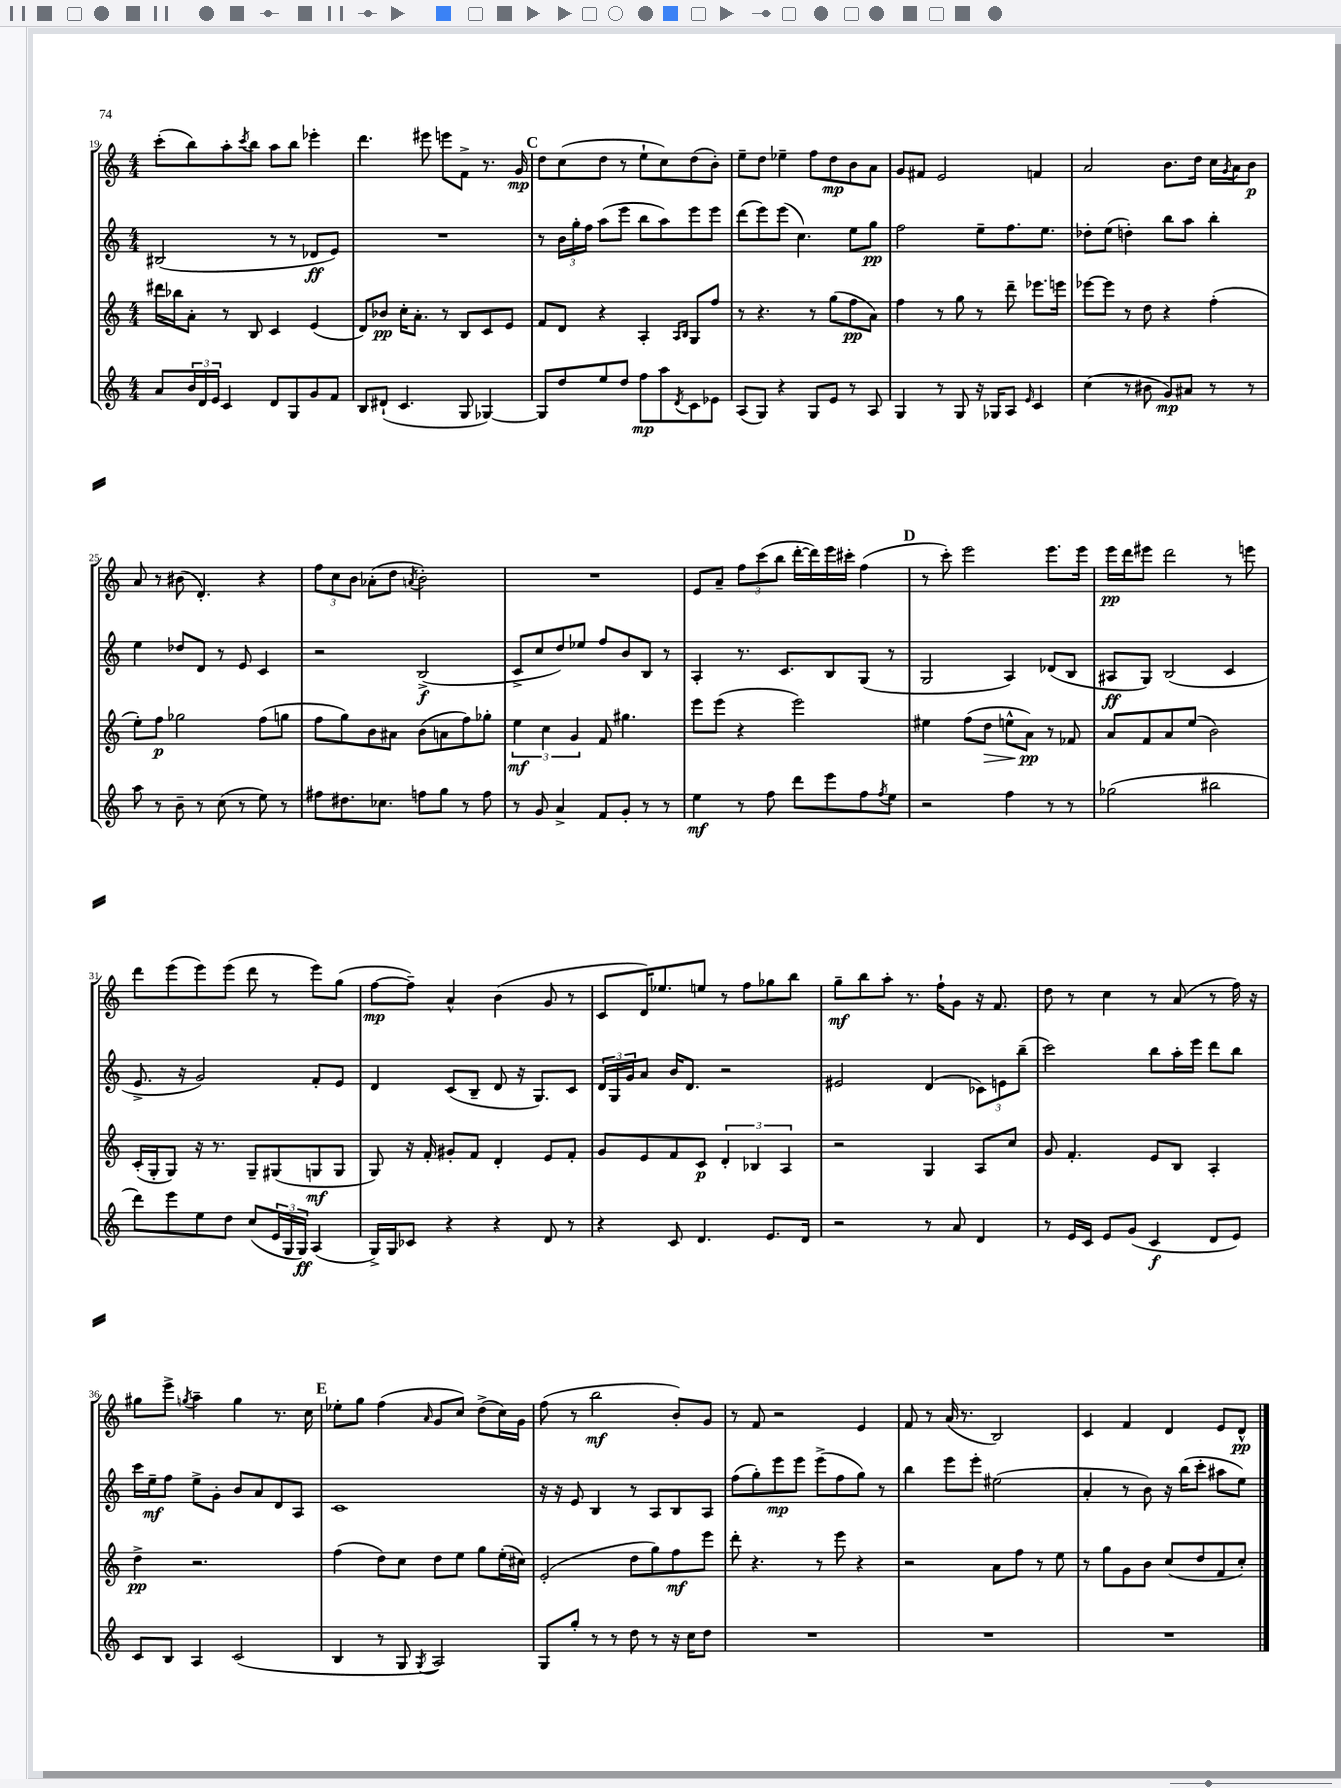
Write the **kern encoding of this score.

**kern	**dynam	**kern	**dynam	**kern	**dynam	**kern	**dynam
*part4	*part4	*part3	*part3	*part2	*part2	*part1	*part1
*staff4	*staff4	*staff3	*staff3	*staff2	*staff2	*staff1	*staff1
*clefG2	*	*clefG2	*	*clefG2	*	*clefG2	*
*k[]	*	*k[]	*	*k[]	*	*k[]	*
*M4/4	*	*M4/4	*	*M4/4	*	*M4/4	*
=19	=19	=19	=19	=19	=19	=19	=19
8a/L	.	16ddd#X\LL	.	(2B#X/	.	(8ccc'\L	.
.	.	16bb-X\J	.	.	.	.	.
24b/L	.	8a'\J	.	.	.	8bb\)	.
24d/	.	.	.	.	.	.	.
24e/JJ	.	.	.	.	.	.	.
4c/	.	8r	.	.	.	8aa'\	.
.	.	.	.	.	.	8qccc/	.
.	.	8B/	.	.	.	8bb\J	.
8d/L	.	4c/	.	8r	.	8aa\L	.
8G/	.	.	.	8r	.	8bb\J	.
8g/	.	(4e/	.	8d-X/L	ff	4eee-X'\	.
8f/J	.	.	.	8e/J)	.	.	.
=20	=20	=20	=20	=20	=20	=20	=20
8B/L	.	8d/L)	.	1r	.	4.ddd\	.
(8d#X`/J	.	8b-X/J	pp	.	.	.	.
4.c/	.	16cc'\KL	.	.	.	.	.
.	.	8.a'\J	.	.	.	.	.
.	.	.	.	.	.	8eee#X\	.
.	.	8r	.	.	.	8eeen\L	.
8G/	.	8B/L	.	.	.	8f^\J	.
[4G-X/)	.	8c/	.	.	.	8.r	.
.	.	8e/J	.	.	.	.	.
.	.	.	.	.	.	16g/	mp
!!LO:REH:place=s1:t=C
=21	=21	=21	=21	=21	=21	=21	=21
8G-/L]	.	8f/L	.	8r	.	8dd\L	.
8dd/	.	8d/J	.	24b\LL	.	(8cc\	.
.	.	.	.	24gg'\	.	.	.
.	.	.	.	24ff\JJ	.	.	.
8ee/	.	4r	.	(8aa\L	.	8dd\J	.
8dd/J	.	.	.	8eee\J	.	8r	.
8ff\L	mp	4A'/	.	8bb\L	.	8ee`\L	.
8aa\	.	.	.	8aa\)	.	8cc\)	.
.	.	16qqA/LL	.	.	.	.	.
8qd/	.	16qqB/JJ	.	.	.	.	.
8c\	.	8G/L	.	8eee\	.	(8dd\	.
8e-X\J	.	8ff/J	.	8eee\J	.	8b'\J)	.
=22	=22	=22	=22	=22	=22	=22	=22
(8A/L	.	8r	.	(8ddd\L	.	8ee~\L	.
8G/J)	.	4.r	.	8eee\)	.	8dd\J	.
4r	.	.	.	(8eee\J	.	4ee-X~\	.
.	.	.	.	4.cc\)	.	.	.
8G/L	.	8r	.	.	.	8ff\L	.
8e/J	.	(8gg\L	.	.	.	8dd\	mp
8r	.	8ff\	pp	8ee\L	.	8b\	.
8A/	.	8a\J)	.	8gg\J	pp	8a\J	.
=23	=23	=23	=23	=23	=23	=23	=23
4G/	.	4ff\	.	2ff\	.	8g/L	.
.	.	.	.	.	.	8f#X/J	.
8r	.	8r	.	.	.	2e/	.
8G/	.	8gg\	.	.	.	.	.
16r	.	8r	.	8ee~\L	.	.	.
16G-X/KL	.	.	.	.	.	.	.
8A/J	.	8ddd~\	.	8.ff\	.	.	.
16qqe/	.	.	.	.	.	.	.
4c/	.	8.eee-X\L	.	.	.	4fn/	.
.	.	.	.	8.ee\J	.	.	.
.	.	16eeen\Jk	.	.	.	.	.
=24	=24	=24	=24	=24	=24	=24	=24
(4cc\	.	[8eee-X\L	.	8dd-X'\L	.	2a/	.
.	.	8eee-\J]	.	(8ee\J	.	.	.
8r	.	8r	.	4ddn'\)	.	.	.
8b#X\	.	8dd\	.	.	.	.	.
8g/L)	mp	4r	.	8bb\L	.	8.b\L	.
8a#X/J	.	.	.	8aa\J	.	.	.
.	.	.	.	.	.	16dd\Jk	.
8r	.	(4ff'\	.	4bb'\	.	16cc\LL	.
.	.	.	.	.	.	8qg/	.
.	.	.	.	.	.	16a\J	.
8r	.	.	.	.	.	8b\J	p
!!LO:LB:g=z
=25	=25	=25	=25	=25	=25	=25	=25
8aa\	.	8ee'\L)	.	4ee\	.	8a/	.
8r	.	8ff\J	p	.	.	8r	.
8b~\	.	2gg-X\	.	8dd-X/L	.	(8b#X\	.
8r	.	.	.	8d/J	.	4.d'/)	.
(8cc\	.	.	.	8r	.	.	.
8r	.	.	.	8e/	.	.	.
8ee\)	.	(8ff\L	.	4c/	.	4r	.
8r	.	8ggn\J	.	.	.	.	.
=26	=26	=26	=26	=26	=26	=26	=26
8ff#X\L	.	8ff\L	.	2r	.	12ff\L	.
.	.	.	.	.	.	12cc\	.
8.dd#X\	.	8gg\)	.	.	.	.	.
.	.	.	.	.	.	12b\J	.
.	.	8b\	.	.	.	(8a-X'\L	.
8.cc-X\J	.	.	.	.	.	.	.
.	.	8a#X\J	.	.	.	8dd\J	.
.	.	.	.	.	.	8qan/	.
8ffn\L	.	(8b\L	.	(2B^/	f	2b'\)	.
8gg\J	.	8an\	.	.	.	.	.
8r	.	8ff\)	.	.	.	.	.
8ff\	.	8gg-X'\J	.	.	.	.	.
=27	=27	=27	=27	=27	=27	=27	=27
8r	.	6ee\	mf	8c^/L	.	1r	.
8g/	.	.	.	8cc/	.	.	.
.	.	6cc\	.	.	.	.	.
4a^/	.	.	.	8dd/)	.	.	.
.	.	6g/	.	.	.	.	.
.	.	.	.	8ee-X/J	.	.	.
8f/L	.	8f/	.	8ff/L	.	.	.
8g'/J	.	4.gg#X\	.	8b/	.	.	.
8r	.	.	.	8B/J	.	.	.
8r	.	.	.	8r	.	.	.
=28	=28	=28	=28	=28	=28	=28	=28
4ee\	mf	8eee\L	.	4A'/	.	8e/L	.
.	.	(8eee\J	.	.	.	8a~/J	.
8r	.	4r	.	8.r	.	12ff\L	.
.	.	.	.	.	.	(12ccc\	.
8ff\	.	.	.	.	.	.	.
.	.	.	.	.	.	12bb\J	.
.	.	.	.	8.c/L	.	.	.
8ddd\L	.	2eee\)	.	.	.	[16ddd'\LL	.
.	.	.	.	.	.	16ddd\])	.
8eee\	.	.	.	8B/	.	16eee\	.
.	.	.	.	.	.	16ccc#X'\JJ	.
8ff\	.	.	.	(8G/J	.	(4ff\	.
8qff/	.	.	.	.	.	.	.
8ee\J	.	.	.	8r	.	.	.
!!LO:REH:place=s1:t=D
=29	=29	=29	=29	=29	=29	=29	=29
2r	.	4ee#X\	.	2G/	.	8r	.
.	.	.	.	.	.	8ccc'\)	.
.	.	(8ff\L	.	.	.	2eee\	.
!	!	!	!LO:HP:b	!	!	!	!
.	.	8dd\J	>	.	.	.	.
4ff\	.	8een^^\L	.	4A/)	.	.	.
.	.	8a\J)	pp	.	.	.	.
8r	.	8r	]	(8d-X/L	.	8.eee\L	.
8r	.	8f-X/	.	8B/J	.	.	.
.	.	.	.	.	.	16eee\Jk	.
=30	=30	=30	=30	=30	=30	=30	=30
(2gg-X\	.	8a/L	.	8A#X/L	ff	16eee\LL	pp
.	.	.	.	.	.	16ddd\J	.
.	.	8f/	.	8G/J)	.	8eee#X\J	.
.	.	8a/	.	(2B/	.	2ddd\	.
.	.	(8ee/J	.	.	.	.	.
2bb#X\	.	2b\)	.	.	.	.	.
.	.	.	.	4c/	.	8r	.
.	.	.	.	.	.	8eeen\	.
!!LO:LB:g=z
=31	=31	=31	=31	=31	=31	=31	=31
8ddd\L)	.	(16c'/LL	.	8.e^/	.	8ddd\L	.
.	.	16G'/J	.	.	.	.	.
8eee\	.	8G/J)	.	.	.	(8eee\	.
.	.	.	.	16r	.	.	.
8ee\	.	16r	.	2g/)	.	8eee\)	.
.	.	8.r	.	.	.	.	.
8dd\J	.	.	.	.	.	(8eee\J	.
(8cc/L	.	8G~/L	.	.	.	8ddd\	.
24e/L	.	(8G#X/	.	.	.	8r	.
24G/	.	.	.	.	.	.	.
24G/JJ)	ff	.	.	.	.	.	.
(4A/	.	8Gn/	mf	8f'/L	.	8eee\L)	.
.	.	8G/J	.	8e/J	.	(8gg\J	.
=32	=32	=32	=32	=32	=32	=32	=32
16G^/LL)	.	8G/)	.	4d/	.	[8ff\L	mp
16G/J	.	.	.	.	.	.	.
8c-X/J	.	16r	.	.	.	8ff~\J])	.
.	.	16f'/	.	.	.	.	.
4r	.	8g#X'/L	.	(8c/L	.	4a^^/	.
.	.	8f/J	.	8B~/J	.	.	.
4r	.	4d'/	.	8d/	.	(4b\	.
.	.	.	.	16r	.	.	.
.	.	.	.	8.G/L)	.	.	.
8d/	.	8e/L	.	.	.	8g/	.
8r	.	8f'/J	.	8c/J	.	8r	.
=33	=33	=33	=33	=33	=33	=33	=33
4r	.	8g/L	.	24d/LL	.	8c/L	.
.	.	.	.	24G/	.	.	.
.	.	.	.	24g/J	.	.	.
.	.	8e/	.	8a/J	.	16d/K)	.
.	.	.	.	.	.	8.ee-X/	.
8c/	.	8f/	.	16b/KL	.	.	.
.	.	.	.	8.d/J	.	.	.
4.d/	.	8c/J	p	.	.	8een/J	.
.	.	6d'/	.	2r	.	8r	.
.	.	.	.	.	.	8ff\L	.
.	.	6B-X/	.	.	.	.	.
8.e/L	.	.	.	.	.	8gg-X\	.
.	.	6A/	.	.	.	.	.
.	.	.	.	.	.	8bb\J	.
16d/Jk	.	.	.	.	.	.	.
=34	=34	=34	=34	=34	=34	=34	=34
2r	.	2r	.	2e#X/	.	8gg~\L	mf
.	.	.	.	.	.	8bb\	.
.	.	.	.	.	.	8aa'\J	.
.	.	.	.	.	.	8.r	.
8r	.	4G/	.	(4d/	.	.	.
.	.	.	.	.	.	16ff`\KL	.
8a/	.	.	.	.	.	8g\J	.
4d/	.	8A/L	.	12c-X\L)	.	16r	.
.	.	.	.	.	.	8.f/	.
.	.	.	.	12en\	.	.	.
.	.	8cc/J	.	.	.	.	.
.	.	.	.	(12bb~\J	.	.	.
=35	=35	=35	=35	=35	=35	=35	=35
8r	.	8g/	.	2ccc\)	.	8dd\	.
16e/LL	.	4.f'/	.	.	.	8r	.
16c/JJ	.	.	.	.	.	.	.
8e/L	.	.	.	.	.	4cc\	.
(8g/J	.	.	.	.	.	.	.
4c/	f	8e/L	.	8bb\L	.	8r	.
.	.	8B/J	.	16aa'\L	.	(8a/	.
.	.	.	.	16eee\JJ	.	.	.
8d/L	.	4A'/	.	8ddd\L	.	8r	.
8e/J)	.	.	.	8bb\J	.	16ff\)	.
.	.	.	.	.	.	16r	.
!!LO:LB:g=z
=36	=36	=36	=36	=36	=36	=36	=36
8c/L	.	4dd^\	pp	16ccc\LL	.	8gg#X\L	.
.	.	.	.	16ee~\J	mf	.	.
8B/J	.	.	.	8ff\J	.	8eee^\J	.
.	.	.	.	.	.	8qggn/	.
4A/	.	2.r	.	8ee^\L	.	4aa~\	.
.	.	.	.	8g'\J	.	.	.
(2c/	.	.	.	8b/L	.	4gg\	.
.	.	.	.	8a/	.	.	.
.	.	.	.	8d/	.	8.r	.
.	.	.	.	8A/J	.	.	.
.	.	.	.	.	.	16cc\	.
!!LO:REH:place=s1:t=E
=37	=37	=37	=37	=37	=37	=37	=37
4B/	.	(4ff\	.	1c	.	8ee-X'\L	.
.	.	.	.	.	.	8gg\J	.
8r	.	8dd\L)	.	.	.	(4ff\	.
8G/	.	8cc\J	.	.	.	.	.
8qG/	.	.	.	.	.	16qqa/	.
2A/)	.	8dd\L	.	.	.	8g/L	.
.	.	8ee\J	.	.	.	8cc/J)	.
.	.	8gg\L	.	.	.	(8dd^\L	.
.	.	(16ee'\L	.	.	.	16cc\L)	.
.	.	16cc#X\JJ)	.	.	.	16g\JJ	.
=38	=38	=38	=38	=38	=38	=38	=38
8G/L	.	(2e'/	.	16r	.	(8ff\	.
.	.	.	.	16r	.	.	.
8gg'/J	.	.	.	8e/	.	8r	.
8r	.	.	.	4B/	.	2bb\	mf
8r	.	.	.	.	.	.	.
8dd\	.	8dd\L	.	8r	.	.	.
8r	.	8gg\)	.	8A/L	.	.	.
16r	.	8ff\	mf	8B/	.	8b'/L)	.
16cc\KL	.	.	.	.	.	.	.
8dd\J	.	8eee\J	.	8A/J	.	8g/J	.
=39	=39	=39	=39	=39	=39	=39	=39
1r	.	8ddd'\	.	(8ff\L	.	8r	.
.	.	4.r	.	8gg'\)	.	8f/	.
.	.	.	.	8eee\	mp	2r	.
.	.	.	.	8eee\J	.	.	.
.	.	8r	.	(8eee^\L	.	.	.
.	.	8eee\	.	8ff\	.	.	.
.	.	4r	.	8gg\J)	.	4e/	.
.	.	.	.	8r	.	.	.
=40	=40	=40	=40	=40	=40	=40	=40
1r	.	2r	.	4bb\	.	8f/	.
.	.	.	.	.	.	8r	.
.	.	.	.	8eee\L	.	(16a/	.
.	.	.	.	.	.	8.r	.
.	.	.	.	8eee'\J	.	.	.
.	.	8a\L	.	(2ee#X\	.	2B/)	.
.	.	8ff\J	.	.	.	.	.
.	.	8r	.	.	.	.	.
.	.	8ee\	.	.	.	.	.
=41	=41	=41	=41	=41	=41	=41	=41
1r	.	8r	.	4a'/	.	4c/	.
.	.	8gg\L	.	.	.	.	.
.	.	8g\	.	8r	.	4f/	.
.	.	8b\J	.	8b\)	.	.	.
.	.	(8cc/L	.	16r	.	4d/	.
.	.	.	.	(16bb\KL	.	.	.
.	.	8dd/	.	8ccc'\J	.	.	.
.	.	8f/	.	8aa#X\L	.	8e/L	.
.	.	8cc'/J)	.	8ee\J)	.	8d^^/J	pp
==	==	==	==	==	==	==	==
*-	*-	*-	*-	*-	*-	*-	*-
